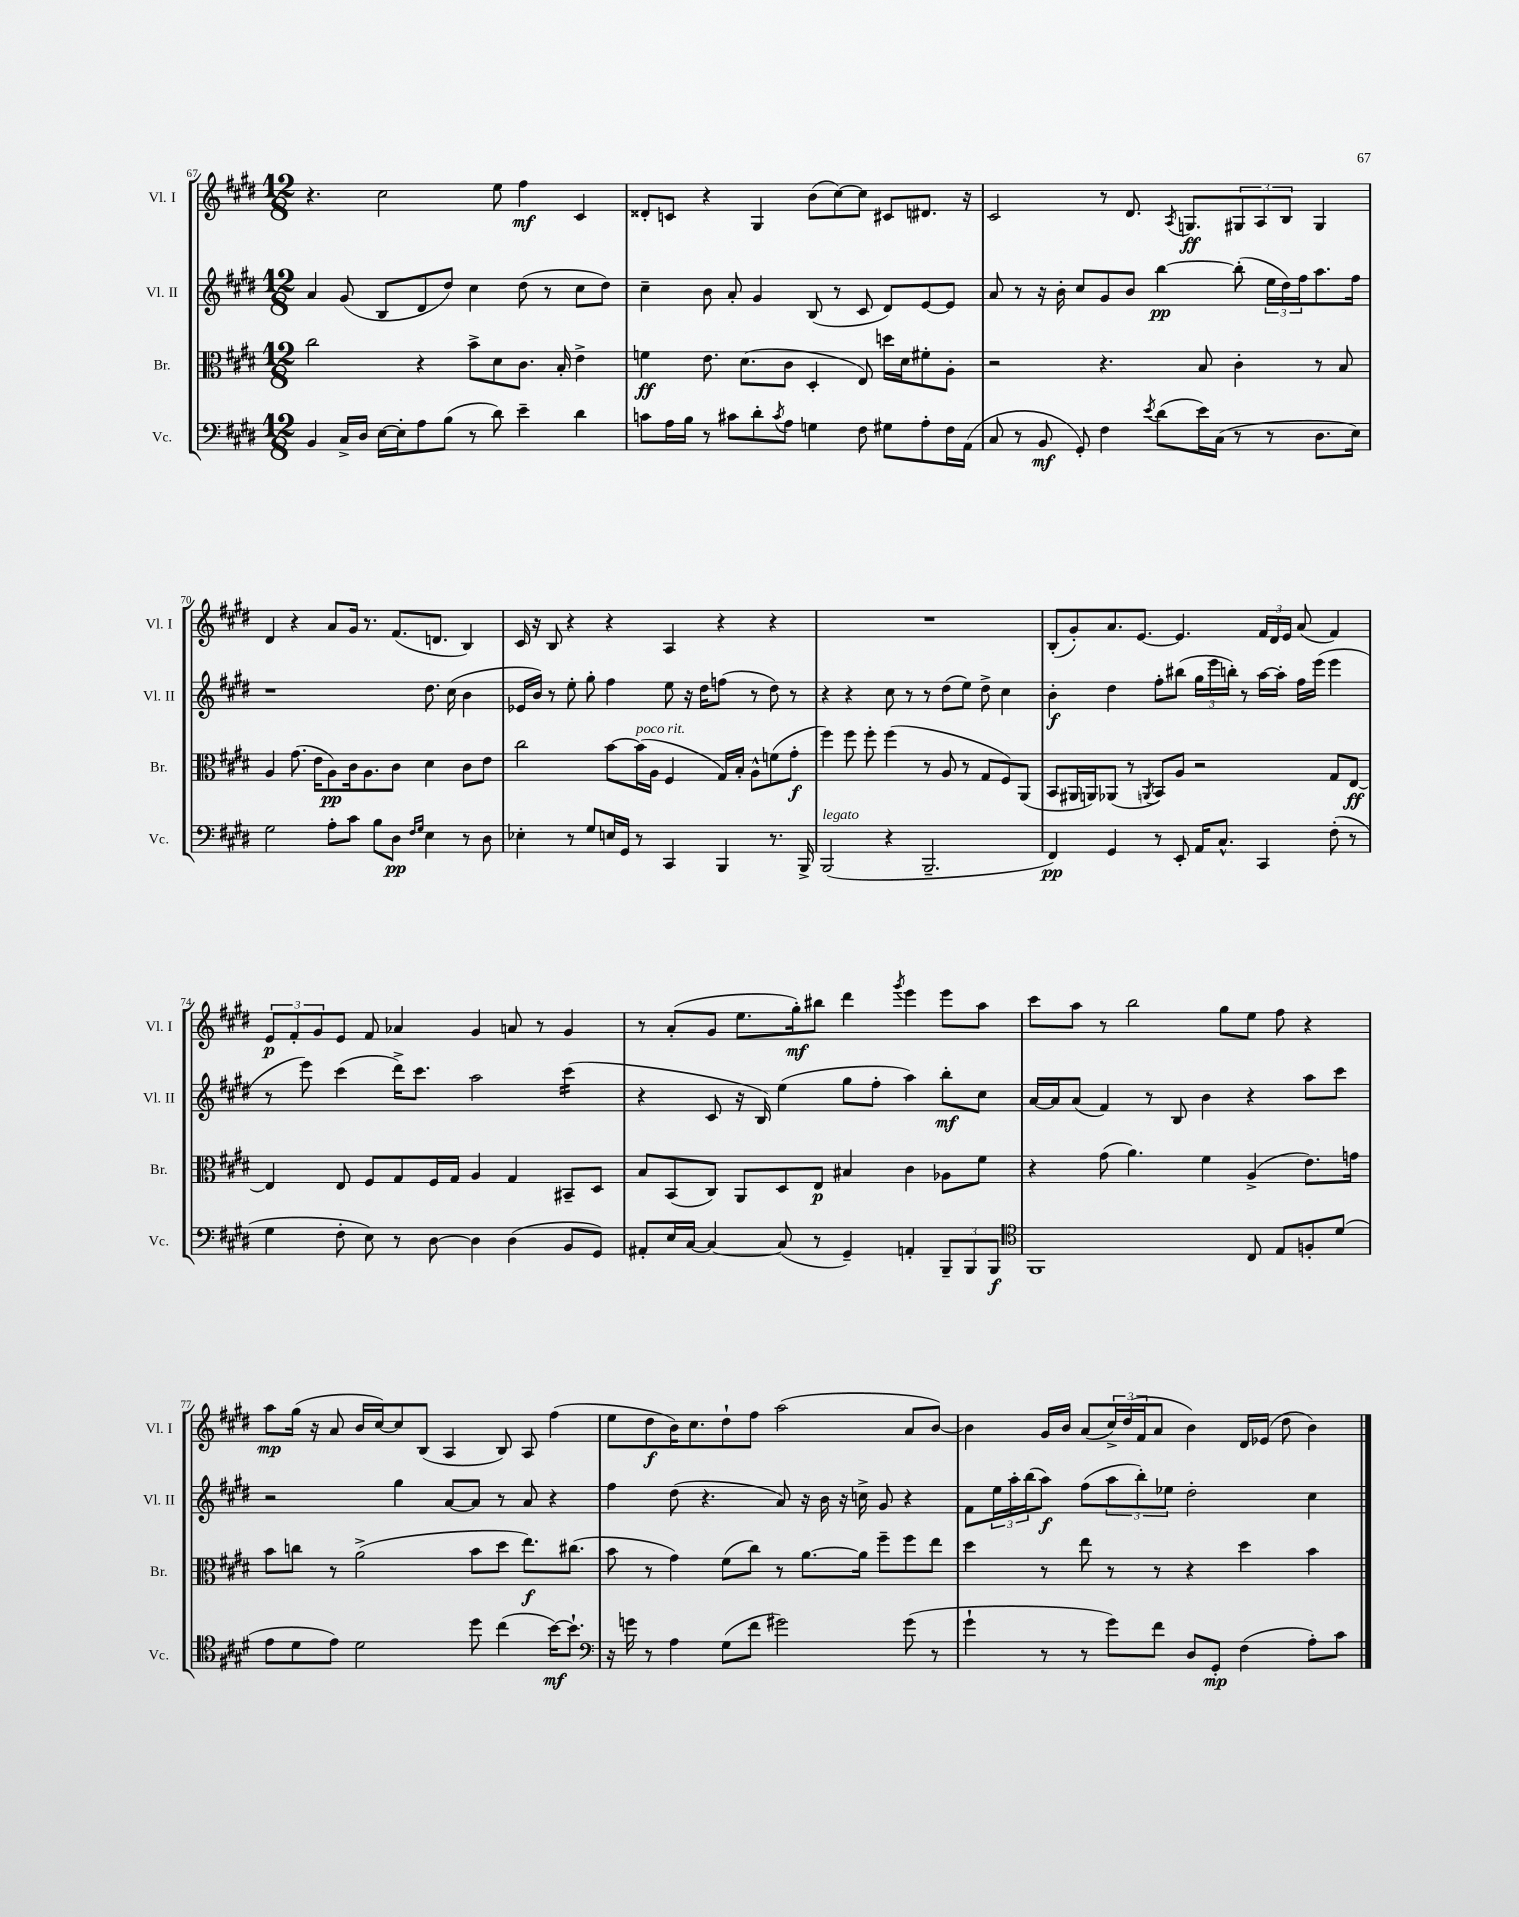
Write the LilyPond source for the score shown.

<<
\new StaffGroup <<
\new Staff = "s0" \with { instrumentName = "Vl. I" shortInstrumentName = "Vl. I" } {
    \clef treble \key e \major \numericTimeSignature \time 12/8
    r4. cis''2 e''8 fis''4\mf cis'4 |
    disis'8-. c'8 r4 gis4 b'8( cis''8~) cis''8 cis'8 dis'8. r16 |
    cis'2 r8 dis'8. \acciaccatura { a8 } g8.\ff \tuplet 3/2 { gis8 a8 b8 } gis4 |
    dis'4 r4 a'8 gis'16 r8. fis'8.( d'8. b4) |
    cis'16 r16 b8 r4 r4 a4 r4 r4 |
    R1. |
    b8-.( gis'8-.) a'8. e'8.~ e'4. \tuplet 3/2 { fis'16 dis'16 e'16 } a'8( fis'4) |
    \tuplet 3/2 { e'8\p fis'8-. gis'8 } e'8 fis'8 aes'4 gis'4 a'8 r8 gis'4 |
    r8 a'8-.( gis'8 e''8. gis''16-.\mf) bis''8 dis'''4 \acciaccatura { gis'''8 } e'''4 e'''8 a''8 |
    cis'''8 a''8 r8 b''2 gis''8 e''8 fis''8 r4 |
    a''8\mp gis''16( r16 a'8 b'16 cis''16~) cis''8 b8( a4 b8) a8 fis''4( |
    e''8 dis''8\f b'16) cis''8. dis''8-! fis''8 a''2( a'8 b'8~) |
    b'4 gis'16 b'16 a'8( \tuplet 3/2 { cis''16->) dis''16( fis'16 } a'8 b'4) dis'16 ees'16( dis''8 b'4) \bar "|." |
}
\new Staff = "s1" \with { instrumentName = "Vl. II" shortInstrumentName = "Vl. II" } {
    \clef treble \key e \major \numericTimeSignature \time 12/8
    a'4 gis'8( b8 dis'8 dis''8) cis''4 dis''8( r8 cis''8 dis''8) |
    cis''4-- b'8 a'8-. gis'4 b8( r8 cis'8 dis'8) e'8~ e'8 |
    a'8 r8 r16 b'16-. cis''8 gis'8 b'8 b''4~\pp b''8-.( \tuplet 3/2 { e''16 dis''16) fis''16 } a''8. fis''16 |
    r1 dis''8. cis''16( b'4 |
    ees'16 b'16) r8 e''8-. gis''8-. fis''4 e''8 r16 dis''16 f''8( r8 dis''8) r8 |
    r4 r4 cis''8 r8 r8 dis''8( e''8) dis''8-> cis''4 |
    b'4-.\f dis''4 fis''8-. bis''8( \tuplet 3/2 { gis''16 e'''16 b''16-.) } r8 a''16~ a''16-. fis''16 e'''16( e'''4 |
    r8 e'''8) cis'''4( dis'''16->) cis'''8. a''2 cis'''4:16( |
    r4 cis'8 r16 b16) e''4( gis''8 fis''8-. a''4) b''8-.\mf cis''8 |
    a'16~ a'16 a'8( fis'4) r8 b8 b'4 r4 a''8 cis'''8 |
    r2 gis''4 a'8~ a'8 r8 a'8 r4 |
    fis''4 dis''8( r4. a'8) r16 b'16 r16 c''16-> gis'8 r4 |
    fis'8 \tuplet 3/2 { e''16 a''16-. b''16( } a''8\f) fis''8( \tuplet 3/2 { a''8 b''8-.) ees''8 } dis''2-. cis''4 \bar "|." |
}
\new Staff = "s2" \with { instrumentName = "Br." shortInstrumentName = "Br." } {
    \clef alto \key e \major \numericTimeSignature \time 12/8
    cis''2 r4 b'8-> dis'8 cis'8. b16-. e'4-> |
    f'4\ff e'8. dis'8.( cis'8 dis4-. e8) d''16 dis'16 fis'8-. a8-. |
    r2 r4. b8 cis'4-. r8 b8 |
    a4 gis'8.( e'16 a8\pp) cis'16 a8. cis'8 dis'4 cis'8 e'8 |
    cis''2 b'8~ b'16^\markup { \italic "poco rit." }( a16 fis4 gis16) b16-. a8-^ f'8( gis'8-.\f |
    fis''4) fis''8 fis''8-. fis''4( r8 a8 r8 gis8 fis8) a,8( |
    b,8 ais,16 a,16) aes,8( r8 \acciaccatura { a,8 } b,8) a8 r2 gis8 e8~\ff |
    e4 e8 fis8 gis8 fis16 gis16 a4 gis4 bis,8-- dis8 |
    b8 b,8( cis8) a,8 dis8 e8\p bis4 cis'4 aes8 fis'8 |
    r4 gis'8( a'4.) fis'4 a4->( e'8.) g'16 |
    b'8 c''8 r8 a'2->( b'8 dis''8 e''8.\f) cis''8.( |
    b'8 r8 gis'4) fis'8( cis''8) r8 a'8.~ a'16 fis''8-- fis''8 e''8 |
    dis''4 r8 e''8 r8 r8 r4 dis''4 b'4 \bar "|." |
}
\new Staff = "s3" \with { instrumentName = "Vc." shortInstrumentName = "Vc." } {
    \clef bass \key e \major \numericTimeSignature \time 12/8
    b,4 cis16-> dis16 e16~ e16-. a8 b8( r8 dis'8) e'4-- dis'4 |
    c'8 a16 b16 r8 cis'8 dis'8-. \acciaccatura { cis'8 } a8 g4 fis8 gis8 a8-. fis16 a,16( |
    cis8 r8 b,8\mf gis,8-.) fis4 \acciaccatura { e'8 } dis'8( e'16) cis16( r8 r8 dis8. e16) |
    gis2 a8-. cis'8 b8 dis8\pp \grace { fis16 gis16 } e4 r8 dis8 |
    ees4-. r8 gis8 e16 gis,16 r8 cis,4 b,,4 r8. b,,16-> |
    b,,2^\markup { \italic "legato" }( r4 b,,2.-- |
    fis,4\pp) gis,4 r8 e,8-. a,16 cis8.-^ cis,4 fis8-.( r8 |
    gis4 fis8-. e8) r8 dis8~ dis4 dis4( b,8 gis,8) |
    ais,8-. e16 cis16~ cis4~ cis8( r8 gis,4--) a,4-. \tuplet 3/2 { b,,8-- b,,8 b,,8\f } |
    \clef tenor fis,1 cis8 e8 f8-. dis'8( |
    e'8 dis'8 e'8) dis'2 dis''8 cis''4( b'16~\mf) b'8.-! |
    \clef bass r16 g'16 r8 a4 gis8( fis'8 gis'2) gis'8( r8 |
    gis'4-! r8 r8 gis'8) fis'8 dis8 gis,8-.\mp fis4( a8-.) cis'8 \bar "|." |
}
>>
>>
\layout { \context { \Score currentBarNumber = #67 } }
